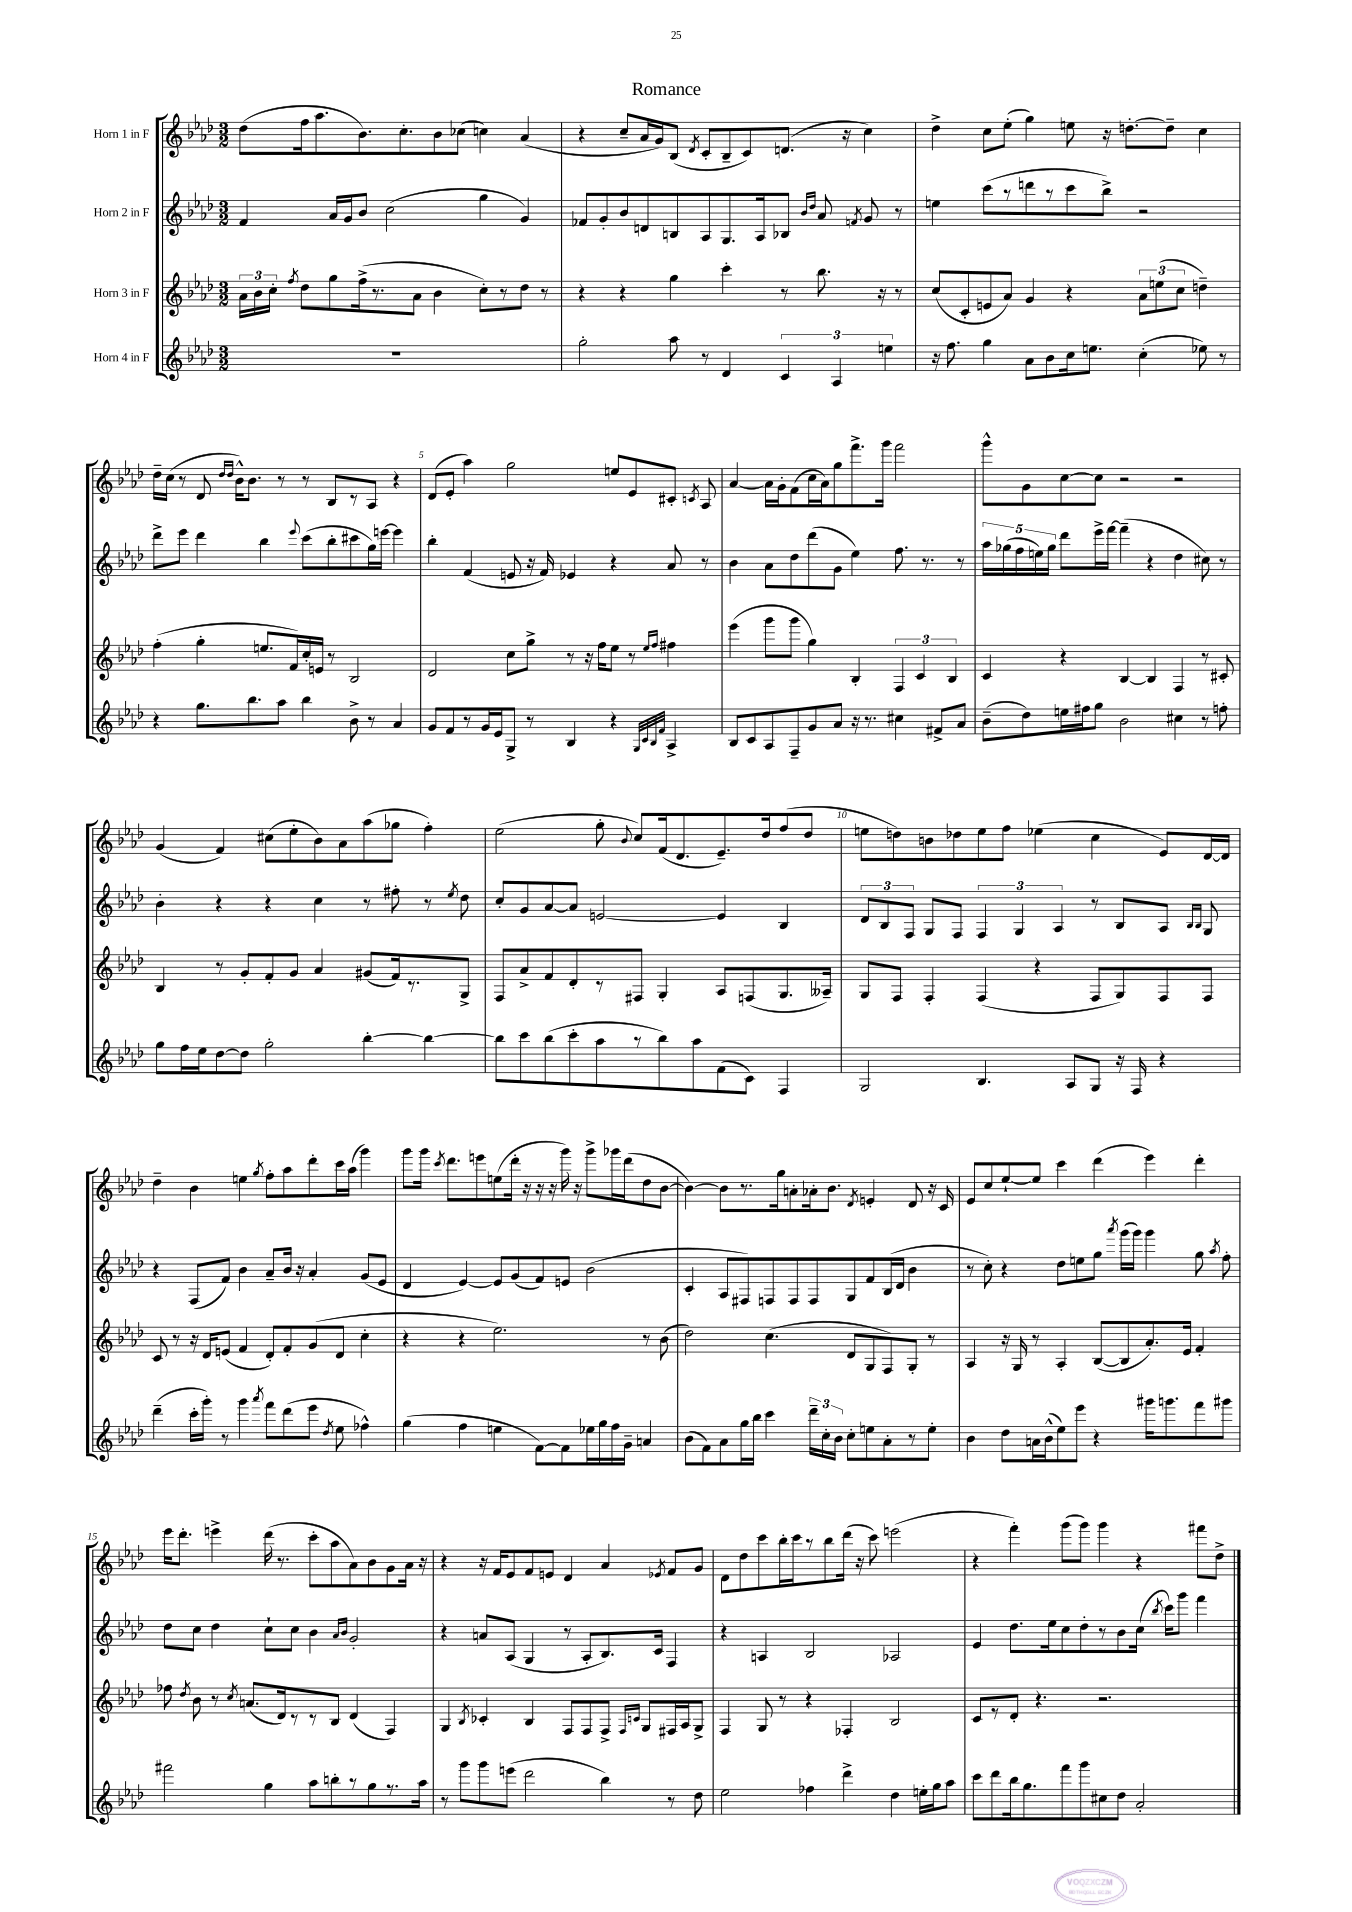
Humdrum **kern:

**kern	**kern	**kern	**kern
*staff4	*staff3	*staff2	*staff1
*clefG2	*clefG2	*clefG2	*clefG2
*k[b-e-a-d-]	*k[b-e-a-d-]	*k[b-e-a-d-]	*k[b-e-a-d-]
*M3/2	*M3/2	*M3/2	*M3/2
1.r	24a-	4f	(8dd-
.	24b-	.	.
.	24cc'	.	.
.	8qff	.	.
.	8dd-	.	16ff
.	.	.	8.aa-
.	8gg	16a-	.
.	.	16g	.
.	(16ff^	8b-	8.b-)
.	8.r	.	.
.	.	(2cc	.
.	.	.	8.cc'
.	8a-	.	.
.	4b-	.	8b-
.	.	.	(8cc-
.	8cc')	4gg	4cc)
.	8r	.	.
.	8dd-	4g)	(4a-
.	8r	.	.
=	=	=	=
2gg'	4r	8f-	4r
.	.	8g'	.
.	4r	8b-	8cc~
.	.	8d	16a-
.	.	.	16g)
8aa-	4gg	8B	(8B-
.	.	.	8qd-
8r	.	8A-	8c'
4d-	4ccc'	8.G	8B-~
.	.	.	8c)
.	.	16A-	.
6c	8r	8B-	(8.d
.	.	16qqb-	.
.	.	16qqdd-	.
.	8.bb-	8a-	.
6A-	.	.	.
.	.	.	16r
.	.	8qf	.
.	.	8g	4cc)
.	16r	.	.
6ee	.	.	.
.	8r	8r	.
=	=	=	=
16r	(8cc	4ee	4dd-^
8.ff	.	.	.
.	8c'	.	.
4gg	8e	(8ccc	8cc
.	8a-)	8r	(8ee-'
8a-	4g	8ddd	4gg)
8b-	.	8r	.
16cc	4r	8ccc	8ee
8.ee	.	.	.
.	.	8bb-^)	16r
.	.	.	[8.dd'
(4cc'	12a-	2r	.
.	(12ee	.	.
.	.	.	8dd~]
.	12cc	.	.
8ee-)	4dd~)	.	4cc
8r	.	.	.
=	=	=	=
4r	(4ff'	8ddd-^	16dd-~
.	.	.	(16cc
.	.	8eee-	8r
8.gg	4gg'	4ddd-	8d-
.	.	.	16qqdd-
.	.	.	16qqdd-
.	.	.	16b-^^)
8.bb-	.	.	8.b-
.	8.ee	4bb-	.
8aa-	.	.	8r
.	16f)	.	.
.	.	8qqeee-	.
4bb-	16cc'	(8ccc	8r
.	16e	.	.
.	8r	8bb-'	8B-
8b-^	2B-	8ccc#	8r
8r	.	16gg)	8A-
.	.	[16eee	.
4a-	.	4eee]	4r
=	=	=	=
8g	2d-	4bb-'	(8d-
8f	.	.	8e-'
8r	.	(4f	4aa-)
16g	.	.	.
16e-	.	.	.
8G^	8cc	8e	2gg
8r	8gg^	16r	.
.	.	16f)	.
4B-	8r	4e-	.
.	16r	.	.
.	16ff	.	.
4r	8ee-	4r	8ee
.	8r	.	8e-
32qqG	.	.	.
32qqc	.	.	.
32qqB-	16qqee-	.	.
32qqf	16qqff	.	.
4A-^	4ff#	8a-	8c#'
.	.	.	8qc
.	.	8r	8A-
=	=	=	=
8B-	(4eee-	4b-	[4a-
8c	.	.	.
8A-	8ggg	8a-	16a-]
.	.	.	16g'
8F~	8ggg	8dd-	(8f
8g	4gg)	(8ddd-	16cc
.	.	.	16a-)
8a-	.	8g	8gg
16r	4B-'	4ee-)	8.fff^
8.r	.	.	.
.	.	.	16ggg
4cc#	6F	8.ff	2fff
.	6c	.	.
.	.	8.r	.
8f#^	.	.	.
.	6B-	.	.
8a-	.	8r	.
=	=	=	=
(8b-~	4c	20aa-	8ggg^^
.	.	(20gg-	.
.	.	20ff	.
8dd-)	.	.	8g
.	.	20ee)	.
.	.	20gg-	.
16ee	4r	8ddd-	[8cc
16ff#	.	.	.
8gg	.	16eee-^	8cc]
.	.	[16fff	.
2b-	[4B-	(4fff~]	2r
.	4B-]	4r	.
4cc#	4F	4dd-	2r
8r	8r	8cc#)	.
8ff'	8c#'	8r	.
=	=	=	=
8gg	4B-	4b-'	(4g
16ff	.	.	.
16ee-	.	.	.
[8dd-	8r	4r	4f)
8dd-]	8g'	.	.
2gg'	8f'	4r	(8cc#
.	8g	.	8ee-'
.	4a-	4cc	8b-)
.	.	.	8a-
[4bb-'	(8g#	8r	(8aa-
.	16f)	8ff#'	8gg-
.	8.r	.	.
4bb-_	.	8r	4ff')
.	.	8qee-	.
.	8G^	8dd-	.
=	=	=	=
8bb-]	8F	8cc'	(2ee-
8ccc	8a-^	8g	.
(8bb-	8f	[8a-	.
8ccc'	8d-'	8a-]	.
8aa-	8r	[2e	8gg'
.	.	.	8qqb-
8r	8F#	.	8cc)
8bb-)	4G'	.	(16f
.	.	.	8.d-
8aa-	.	.	.
(8f	8A-	4e]	8.e-~)
8c)	(8F	.	.
.	.	.	16dd-
4F	8.G	4B-	(8ff
.	.	.	8dd-
.	16A--~)	.	.
=	=	=	=
2G	8G	12d-	8ee
.	.	12B-	.
.	8F	.	8dd)
.	.	12F	.
.	4F'	8G	8b
.	.	8F	8dd-
4.B-	(4F	6F	8ee
.	.	.	8ff
.	.	6G	.
.	4r	.	(4ee-
.	.	6A-	.
8A-	.	.	.
8G	8F	8r	4cc
16r	8G)	8B-	.
16F	.	.	.
4r	8F	8A-	8e-)
.	.	16qqB-	.
.	.	16qqB-	.
.	8F	8G	[16d-
.	.	.	16d-]
=	=	=	=
(4ddd-~	8c	4r	4dd-~
.	8r	.	.
16ccc'	16r	(8F	4b-
16ggg')	16d-	.	.
8r	(8e	8f)	.
4ggg	4f	4b-	4ee
8qaaa-	.	.	8qgg
8fff	8d-')	8a-~	8ff'
(8ddd-	8f'	16b-	8aa-
.	.	16r	.
8eee-	(8g	4a-'	8ddd-'
8qdd-	.	.	.
8ee-	8d-	.	16ccc
.	.	.	(16aa-
4ff-^^)	4cc'	(8g	4ggg)
.	.	8e-	.
=	=	=	=
(4gg	4r	4d-	8ggg
.	.	.	16ggg
.	.	.	8qccc
.	.	.	8.ddd-
4ff	4r	[4e-)	.
.	.	.	8eee
4ee	2.ee-)	8e-]	(8ee
.	.	(8g	16ddd-'
.	.	.	16r
[8f)	.	8f)	16r
.	.	.	16r
8f]	.	8e	16ggg)
.	.	.	16r
16ee-	.	(2b-	8ggg^
16gg	.	.	.
16ff	.	.	16ggg-
16g~	.	.	(16ddd-
4a	8r	.	8dd-
.	(8b-	.	[8b-
=	=	=	=
(8b-	2dd-)	4c'	4b-_)
8f)	.	.	.
8a-	.	8A-	8b-]
16gg	.	8F#)	8.r
16bb-	.	.	.
4ccc	(4.cc	8F	.
.	.	.	16gg
.	.	8F	8a'
24ddd-~	.	8F	16a-'
24cc'	.	.	.
.	.	.	8.b-
24b-	.	.	.
8cc'	8d-	8G	.
.	.	.	8qd-
8ee	8G	8f	4e'
8a-'	8F)	(16B-	.
.	.	16d-	.
8r	8G'	4b-	8d-
8ee'	8r	.	16r
.	.	.	16c
=	=	=	=
4b-	4A-	8r	8e-
.	.	8cc')	8cc
8dd-	16r	4r	[8ee-`
.	16G	.	.
16a	8r	.	8ee-]
(16b-^^	.	.	.
8ee-)	4A-'	8dd-	4ccc
8eee-	.	8ee	.
4r	([8B-	8gg	(4ddd-
.	.	8qaaa-	.
.	8B-]	(16ggg	.
.	.	16ggg)	.
16ggg#	8.a-')	4ggg	4eee-)
8.ggg	.	.	.
.	16e-	.	.
8fff	4f'	8gg	4ddd-'
.	.	8qaa-	.
8ggg#	.	8ff'	.
=	=	=	=
2fff#	8ff-	8dd-	16eee-
.	.	.	8.ddd-'
.	8qdd-	.	.
.	8b-	8cc	.
.	8r	4dd-	4eee^
.	8qcc	.	.
.	(8.a	.	.
4gg	.	8cc`	(16ddd-
.	16d-)	.	8.r
.	8r	8cc	.
8aa-	8r	4b-	8ccc'
8bb'	8B-	.	8aa-
.	.	16qqa-	.
.	.	16qqb-	.
8r	(4d-	2g'	8a-)
8gg	.	.	8b-
8.r	4F)	.	8g
.	.	.	16a-
16aa-	.	.	16r
=	=	=	=
8r	4G	4r	4r
8ggg	.	.	.
.	8qB-	.	.
8ggg	4c-'	8a	16r
.	.	.	16f
(8eee	.	(8A-	8e-
2ddd-	4B-	4G	8f
.	.	.	8e
.	8F	8r	4d-
.	8F	8A-'	.
4bb-)	8F^	8.B-)	4a-
.	16qqF	.	.
.	16qqc	.	.
.	8G	.	.
.	.	16c	.
.	.	.	8qe-
8r	16F#	4F	8f
.	16A-	.	.
8dd-	8G^	.	8g
=	=	=	=
2ee-	4F	4r	8d-
.	.	.	8dd-
.	8G	4A	8ccc
.	8r	.	16bb-'
.	.	.	16ccc
4ff-	4r	2B-	8r
.	.	.	8bb-
4ddd-^	4F-'	.	(16ddd-
.	.	.	16r
.	.	.	8ccc)
4dd-	2B-	2A-	(2eee
16ee'	.	.	.
16gg	.	.	.
8aa-	.	.	.
=	=	=	=
8ccc	8c	4e-	4r
8ddd-	8r	.	.
16bb-	8d-'	8.dd-	4fff')
8.gg	.	.	.
.	4.r	.	.
.	.	16ee-	.
8fff	.	8cc	(8ggg
8ggg	.	8dd-'	8ggg)
8cc#	2.r	8r	4ggg
8dd-	.	8b-	.
2a-'	.	(16cc	4r
.	.	8qbb-	.
.	.	16ccc)	.
.	.	8ggg	.
.	.	4fff	8fff#
.	.	.	8dd-^
==	==	==	==
*-	*-	*-	*-
